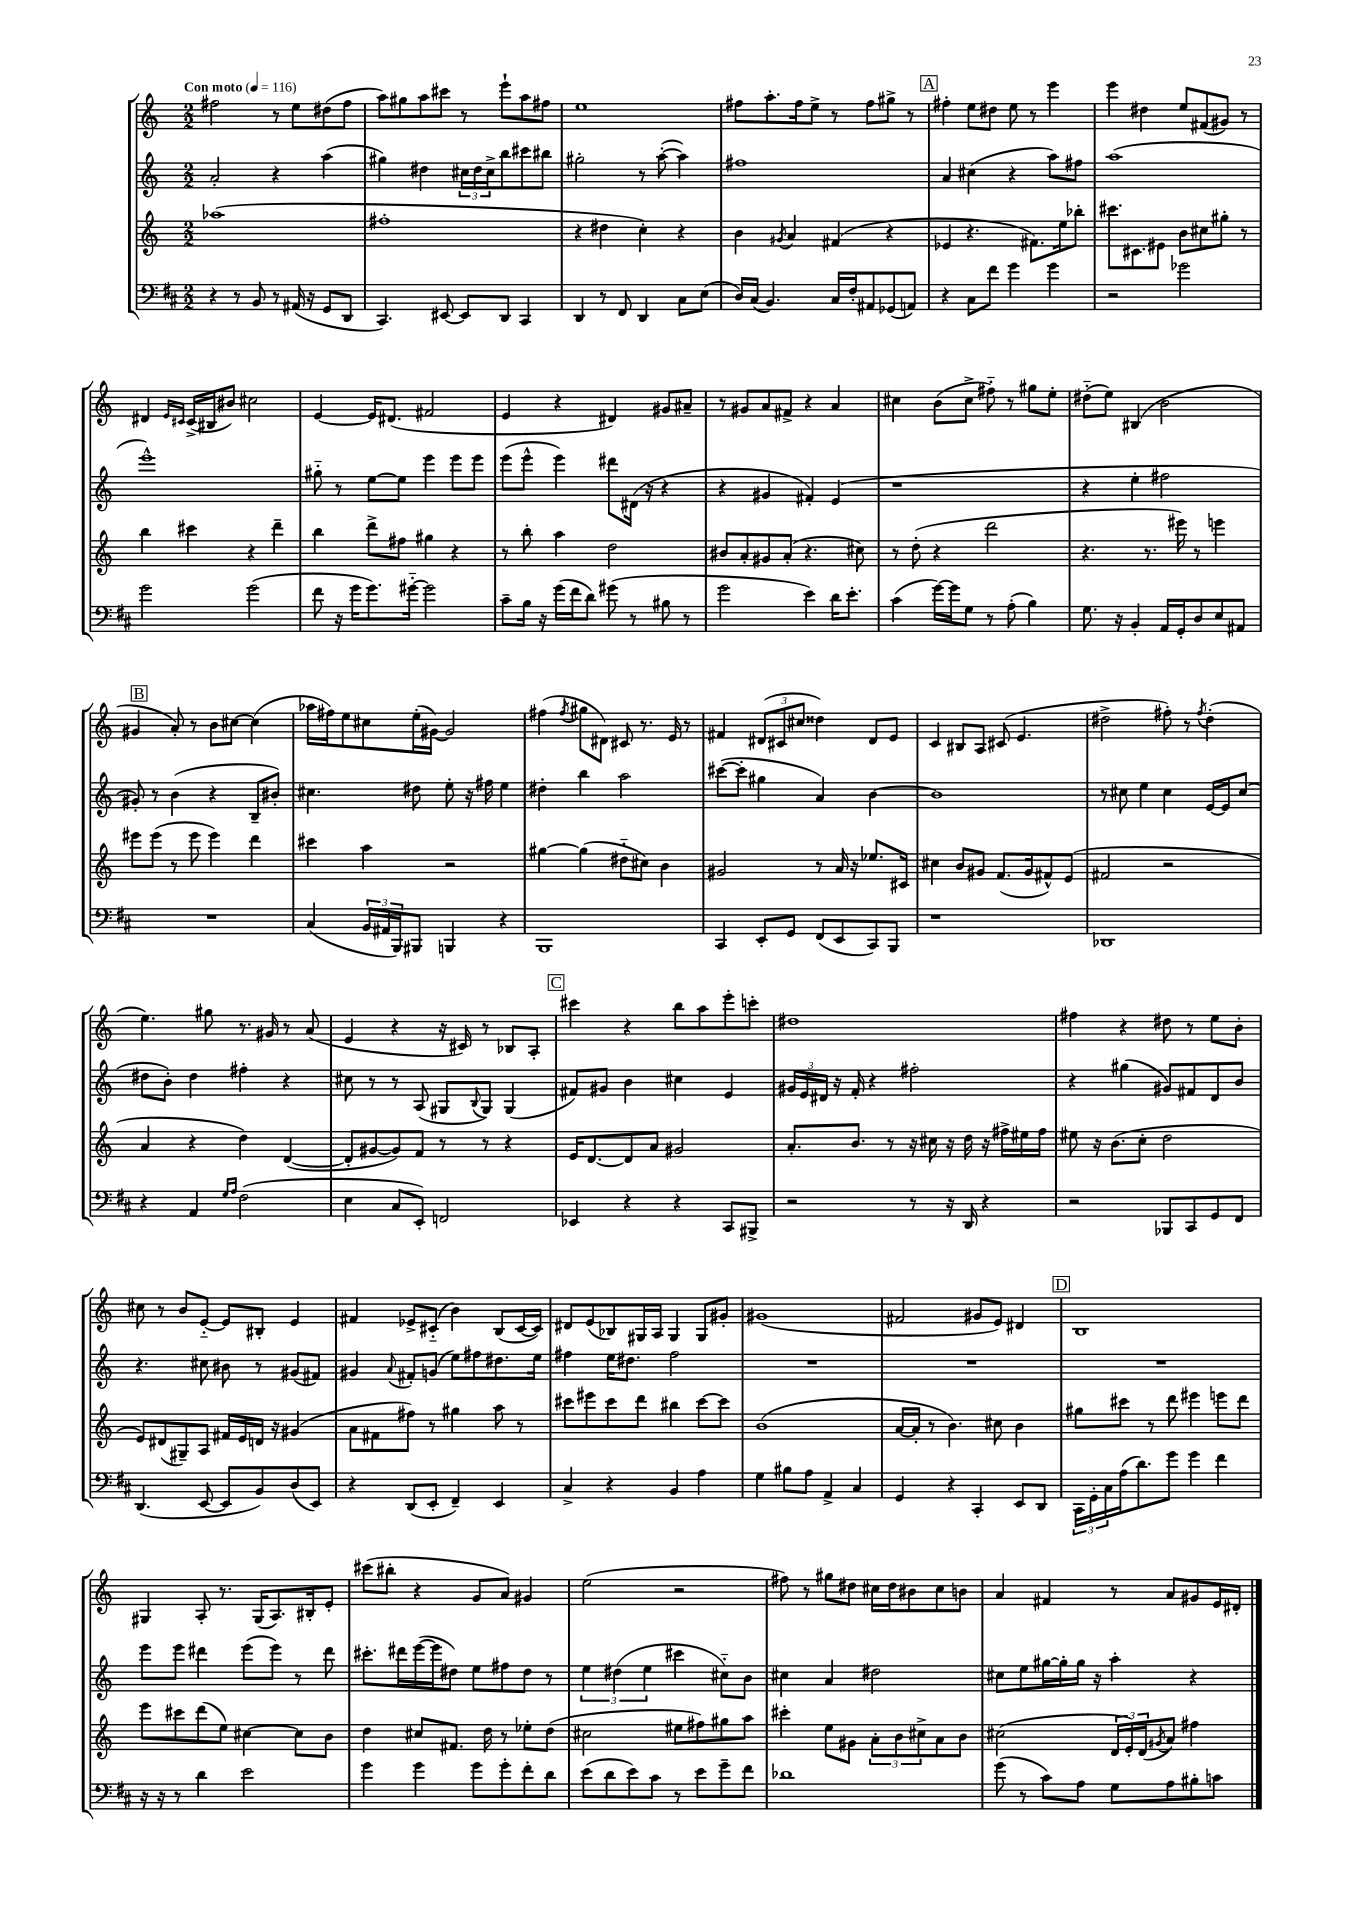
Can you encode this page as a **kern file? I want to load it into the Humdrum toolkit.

**kern	**kern	**kern	**kern
*staff4	*staff3	*staff2	*staff1
*clefF4	*clefG2	*clefG2	*clefG2
*k[f#c#]	*k[]	*k[]	*k[]
*M2/2	*M2/2	*M2/2	*M2/2
*MM116	*MM116	*MM116	*MM116
4r	(1aa-	2a'/	2ff#\
8r	.	.	.
8BB/	.	.	.
8r	.	4r	8r
(16AA#/	.	.	8ee\L
16r	.	.	.
8GG/L	.	(4aa\	(8dd#\
8DD/J	.	.	8ff#\J
=	=	=	=
4.CC#/)	1ff#'	4gg#\)	8aa\L)
.	.	.	8gg#\
.	.	4dd#\	8aa\
[8EE#/	.	.	8ccc#\J
8EE#/]L	.	24cc#\LL	8r
.	.	24dd#\	.
.	.	24cc#^\J	.
8DD/J	.	8bb\	8eee`\L
4CC#/	.	8ccc#\	8aa\
.	.	8bb#\J	8ff#\J
=	=	=	=
4DD/	4r	2gg#'\	1ee
8r	4dd#\	.	.
8FF#/	.	.	.
4DD/	4cc'\)	8r	.
.	.	([8aa'\	.
8C#\L	4r	4aa\])	.
(8E\J	.	.	.
=	=	=	=
16D/LL)	4b\	1ff#	8ff#\L
(16C#/JJ	.	.	.
4.BB/)	.	.	8.aa'\
.	8qg#/	.	.
.	4a/	.	.
.	.	.	16ff#\k
.	.	.	8ee^\J
16C#/LL	(4f#/	.	8r
16F#'/J	.	.	.
8AA#/	.	.	8ff#\L
(8GG-/	4r	.	8gg#^\J
8AA/J)	.	.	8r
=	=	=	=
4r	4e-/	4a/	4ff#'\
8C#\L	4.r	(4cc#\	8ee\L
8f#\J	.	.	8dd#\J
4g\	.	4r	8ee\
.	8.f#\L)	.	8r
4g\	.	8aa\L)	4eee\
.	16ee\k	.	.
.	8bb-'\J	8ff#\J	.
=	=	=	=
2r	8.ccc#\L	(1aa	4eee\
.	8.c#\	.	.
.	.	.	4dd#\
.	8e#\J	.	.
2g-\	8b\L	.	8ee/L
.	8cc#\	.	(8f#/
.	8gg#'\J	.	8g#/J)
.	8r	.	8r
=	=	=	=
2g\	4bb\	1eee^^)	4d#/
.	.	.	16qqe/LL
.	.	.	16qqc#/JJ
.	4ccc#\	.	(16c#^/LL
.	.	.	16B#/J
.	.	.	8b#/J)
(2g\	4r	.	2cc#\
.	4ddd~\	.	.
=	=	=	=
8f#\	4bb\	8gg#'~\	[4e/
16r	.	8r	.
16g\LK	.	.	.
8.g\)	8ddd^\L	[8ee\L	16e/]LK
.	.	.	(8.d#/J
.	8ff#\J	8ee\]J	.
[16g#'~\Jk	.	.	.
2g#\]	4gg#\	4eee\	2f#/
.	4r	8eee\L	.
.	.	8eee\J	.
=	=	=	=
8c#~\L	8r	(8eee\L	4e/
16B\Jk	8bb'\	8eee^^\J	.
16r	.	.	.
(16g\LL	4aa\	4eee\)	4r
16f#\J	.	.	.
8d\J)	.	.	.
(8g#\	2dd\	8ddd#\L	4d#/)
8r	.	(16d#\Jk	.
.	.	16r	.
8B#\	.	4r	8g#/L
8r	.	.	8a#~/J
=	=	=	=
2g\	8b#/L	4r	8r
.	8a'/	.	8g#/L
.	8g#/	4g#/	8a/
.	(8a'/J	.	8f#^/J
4e\)	4.r	4f#'/)	4r
16d\LK	.	(4e/	4a/
8.e'\J	.	.	.
.	8cc#\)	.	.
=	=	=	=
(4c#\	8r	1r	4cc#\
.	(8dd'\	.	.
[16g\LL)	4r	.	(8b\L
16g\]J	.	.	.
8G\J	.	.	8cc#^\J
8r	2ddd\	.	8ff#'~\)
(8A'\	.	.	8r
4B\)	.	.	8gg#\L
.	.	.	8ee'\J
=	=	=	=
8.G\	4.r	4r	(8dd#'~\L
.	.	.	8ee\J)
16r	.	.	.
4BB'/	.	4ee'\	(4B#/
.	8.r	.	.
16AA/LL	.	2ff#\	2b\
16GG'/J	16eee#\)	.	.
8D/	8r	.	.
8E/	4eee\	.	.
8AA#/J	.	.	.
=	=	=	=
1r	8eee#\L	8g#'/)	4g#/
.	(8eee#\J	8r	.
.	8r	(4b\	8a'/)
.	8eee#\	.	8r
.	4eee#\)	4r	8b\L
.	.	.	[8cc#\J
.	4ddd\	8B~/L	(4cc#\]
.	.	8b#'/J)	.
=	=	=	=
(4C#/	4ccc#\	4.cc#\	16aa-\LL
.	.	.	16ff#\J)
.	.	.	8ee\
24BB/LL	4aa\	.	8cc#\
24AA#/	.	.	.
24BBB/J)	.	.	.
8BBB#/J	.	8dd#\	(16ee'\L
.	.	.	[16g#\JJ)
4BBB/	2r	8ee'\	2g#/]
.	.	16r	.
.	.	16ff#\	.
4r	.	4ee\	.
=	=	=	=
1BBB	[4gg#\	4dd#'\	(4ff#\
.	.	.	8qff#/
.	(4gg#\]	4bb\	8gg#\L
.	.	.	8d#\J)
.	8dd#'~\L	2aa\	8c#/
.	8cc#\J)	.	8.r
.	4b\	.	.
.	.	.	16e/
.	.	.	8r
=	=	=	=
4CC#/	2g#/	([8ccc#\L	4f#/
.	.	8ccc#'\]J	.
8EE'/L	.	4gg#\	(12d#/L
.	.	.	12c#/
8GG/J	.	.	.
.	.	.	12cc#/J
(8FF#/L	8r	4a/)	4dd##\)
8EE/	16a/	.	.
.	16r	.	.
8CC#/)	8.ee-/L	[4b\	8d#/L
8BBB/J	.	.	8e/J
.	16c#/Jk	.	.
=	=	=	=
1r	4cc#\	1b]	4c/
.	8b/L	.	8B#/L
.	8g#/J	.	8A/J
.	(8.f/L	.	(8c#/
.	.	.	4.e/
.	16g#/k	.	.
.	8f#^^/)	.	.
.	(8e/J	.	.
=	=	=	=
1DD-	2f#/	8r	2dd#^\
.	.	8cc#\	.
.	.	4ee\	.
.	2r	4cc#\	8ff#'\)
.	.	.	8r
.	.	.	8qff#/
.	.	[16e/LL	(4dd#'\
.	.	16e/]J	.
.	.	(8cc#/J	.
=	=	=	=
4r	4a/	8dd#\L	4.ee\)
.	.	8b'\J)	.
4AA/	4r	4dd#\	.
.	.	.	8gg#\
16qqG/LL	.	.	.
16qqA/JJ	.	.	.
(2F#\	4dd\)	4ff#'\	8.r
.	.	.	16g#/
.	([4d/	4r	8r
.	.	.	(8a/
=	=	=	=
4E\	8d'/]L	8cc#\	4e/
.	[8g#/	8r	.
8C#/L	8g#/])	8r	4r
8EE'/J)	8f/J	(8A/	.
2FF/	8r	8G#/L	16r
.	.	.	16c#/)
.	.	8qqB/	.
.	8r	8G#/J)	8r
.	4r	(4G#/	8B-/L
.	.	.	8A'/J
=	=	=	=
4EE-/	16e/LK	8f#/L)	4ccc#\
.	[8.d/	.	.
.	.	8g#/J	.
4r	8d/]	4b\	4r
.	8a/J	.	.
4r	2g#/	4cc#\	8bb\L
.	.	.	8aa\
8CC#/L	.	4e/	8eee'\
8BBB#^/J	.	.	8ccc'\J
=	=	=	=
2r	8.a'/L	24g#/LL	1dd#
.	.	24e/	.
.	.	24d#/JJ	.
.	.	16r	.
.	8.b/J	16f'/	.
.	.	4r	.
.	8r	.	.
8r	16r	2ff#'\	.
.	16cc#\	.	.
16r	16r	.	.
16DD/	16dd\	.	.
4r	16r	.	.
.	16ff#^\LL	.	.
.	16ee#\	.	.
.	16ff#\JJ	.	.
=	=	=	=
2r	8ee#\	4r	4ff#\
.	16r	.	.
.	(8.b\L	.	.
.	.	(4gg#\	4r
.	8cc'\J	.	.
8BBB-/L	2dd\	8g#/L)	8dd#\
8CC#/	.	8f#/	8r
8GG/	.	8d/	8ee\L
8FF#/J	.	8b/J	8b'\J
=	=	=	=
(4.DD/	8e/L)	4.r	8cc#\
.	(8d#/	.	8r
.	8G#~/)	.	8b/L
[8EE/	8A/J	8cc#\	[8e'~/J
8EE/]L	16f#/LL	8b#\	8e/]L
.	16e/	.	.
8BB/)	16d/JJ	8r	8B#'/J
.	16r	.	.
(8D/	(4g#/	(8g#/L	4e/
8EE/J)	.	8f#/J)	.
=	=	=	=
4r	8a\L	4g#/	4f#/
.	8f#\	.	.
.	.	8qqa/	.
(8DD/L	8ff#\J)	8f#'/L	8e-^/L
8EE'/J	8r	(8g/J	(8c#'~/J
4FF#~/)	4gg#\	8ee\L)	4b\)
.	.	8ff#\	.
4EE/	8aa\	8.dd#\	(8B/L
.	8r	.	[16c#/L
.	.	16ee\Jk	16c#/]JJ)
=	=	=	=
4C#^/	8ccc#\L	4ff#\	8d#/L
.	8eee#\	.	(8e/
4r	8ccc#\	16ee\LK	8B-/)
.	.	8.dd#\J	.
.	8ddd\J	.	16G#/L
.	.	.	16A/JJ
4BB/	4bb#\	2ff#\	4G#/
4A\	[8ccc#\L	.	8G#/L
.	8ccc#\]J	.	8g#'/J
=	=	=	=
4G\	(1b	1r	(1g#
8B#\L	.	.	.
8A\J	.	.	.
4AA^/	.	.	.
4C#/	.	.	.
=	=	=	=
4GG/	[16a/LL	1r	2f#/
.	16a'/]JJ	.	.
.	8r	.	.
4r	4.b\)	.	.
4CC#'/	.	.	8g#/L
.	8cc#\	.	8e/J)
8EE/L	4b\	.	4d#/
8DD/J	.	.	.
=	=	=	=
24CC#\LL	8gg#\L	1r	1B
24GG'\	.	.	.
24C#\	.	.	.
(16A\J	8ccc#\J	.	.
8.d\)	.	.	.
.	8r	.	.
8g\J	8ddd\	.	.
4g\	4eee#\	.	.
4f#\	8eee\L	.	.
.	8ddd\J	.	.
=	=	=	=
16r	8eee\L	8eee\L	4G#/
16r	.	.	.
8r	8ccc#\	8eee\J	.
4d\	(8ddd\	4ddd#\	8A'/
.	8ee\J)	.	8.r
2e\	[4cc#\	(8eee\L	.
.	.	.	(16G#/LK
.	.	8eee\J)	8.A/)
.	8cc#\]L	8r	.
.	.	.	16B#'/k
.	8b\J	8ddd#\	8e'/J
=	=	=	=
4g\	4dd\	8.ccc#'\L	(8ccc#\L
.	.	.	8bb#'\J
.	.	16ddd#\L	.
4g\	8cc#/L	([16eee\	4r
.	.	16eee\]J	.
.	8.f#/J	8dd#\J)	.
8g\L	.	8ee\L	8g/L
.	16dd\	.	.
8g'\	8r	8ff#\	8a/J)
8f#'\	8ee-'\L	8dd#\J	4g#/
8d\J	(8dd\J	8r	.
=	=	=	=
(8e\L	2cc#\	6ee\	(2ee\
8d\	.	.	.
.	.	(6dd#\	.
8e\)	.	.	.
.	.	6ee\	.
8c#\J	.	.	.
8r	8ee#\L	4ccc#\	2r
8e\L	8ff#\)	.	.
8g~\	8gg#\	8cc#'~\L)	.
8f#\J	8aa\J	8b\J	.
=	=	=	=
1d-	4ccc#'\	4cc#\	8ff#\)
.	.	.	8r
.	8ee\L	4a/	8gg#\L
.	8g#\J	.	8dd#\J
.	12a'\L	2dd#\	16cc#\LL
.	.	.	16dd#\J
.	12b\	.	.
.	.	.	8b#\
.	12cc#^\	.	.
.	8a\	.	8cc#\
.	8b\J	.	8b\J
=	=	=	=
(8g\	(2cc#\	8cc#\L	4a/
8r	.	8ee\	.
8c#\L)	.	[16gg#\L	4f#/
.	.	16gg#'\]	.
8A\J	.	16gg#\JJ	.
.	.	16r	.
8G\L	24d/LL	4aa'\	8r
.	24e'/)	.	.
.	(24d/J	.	.
.	8qg#/	.	.
8A\	8a/J)	.	8a/L
8B#'\	4ff#\	4r	8g#/
8c\J	.	.	16e/L
.	.	.	16d#'/JJ
==	==	==	==
*-	*-	*-	*-
